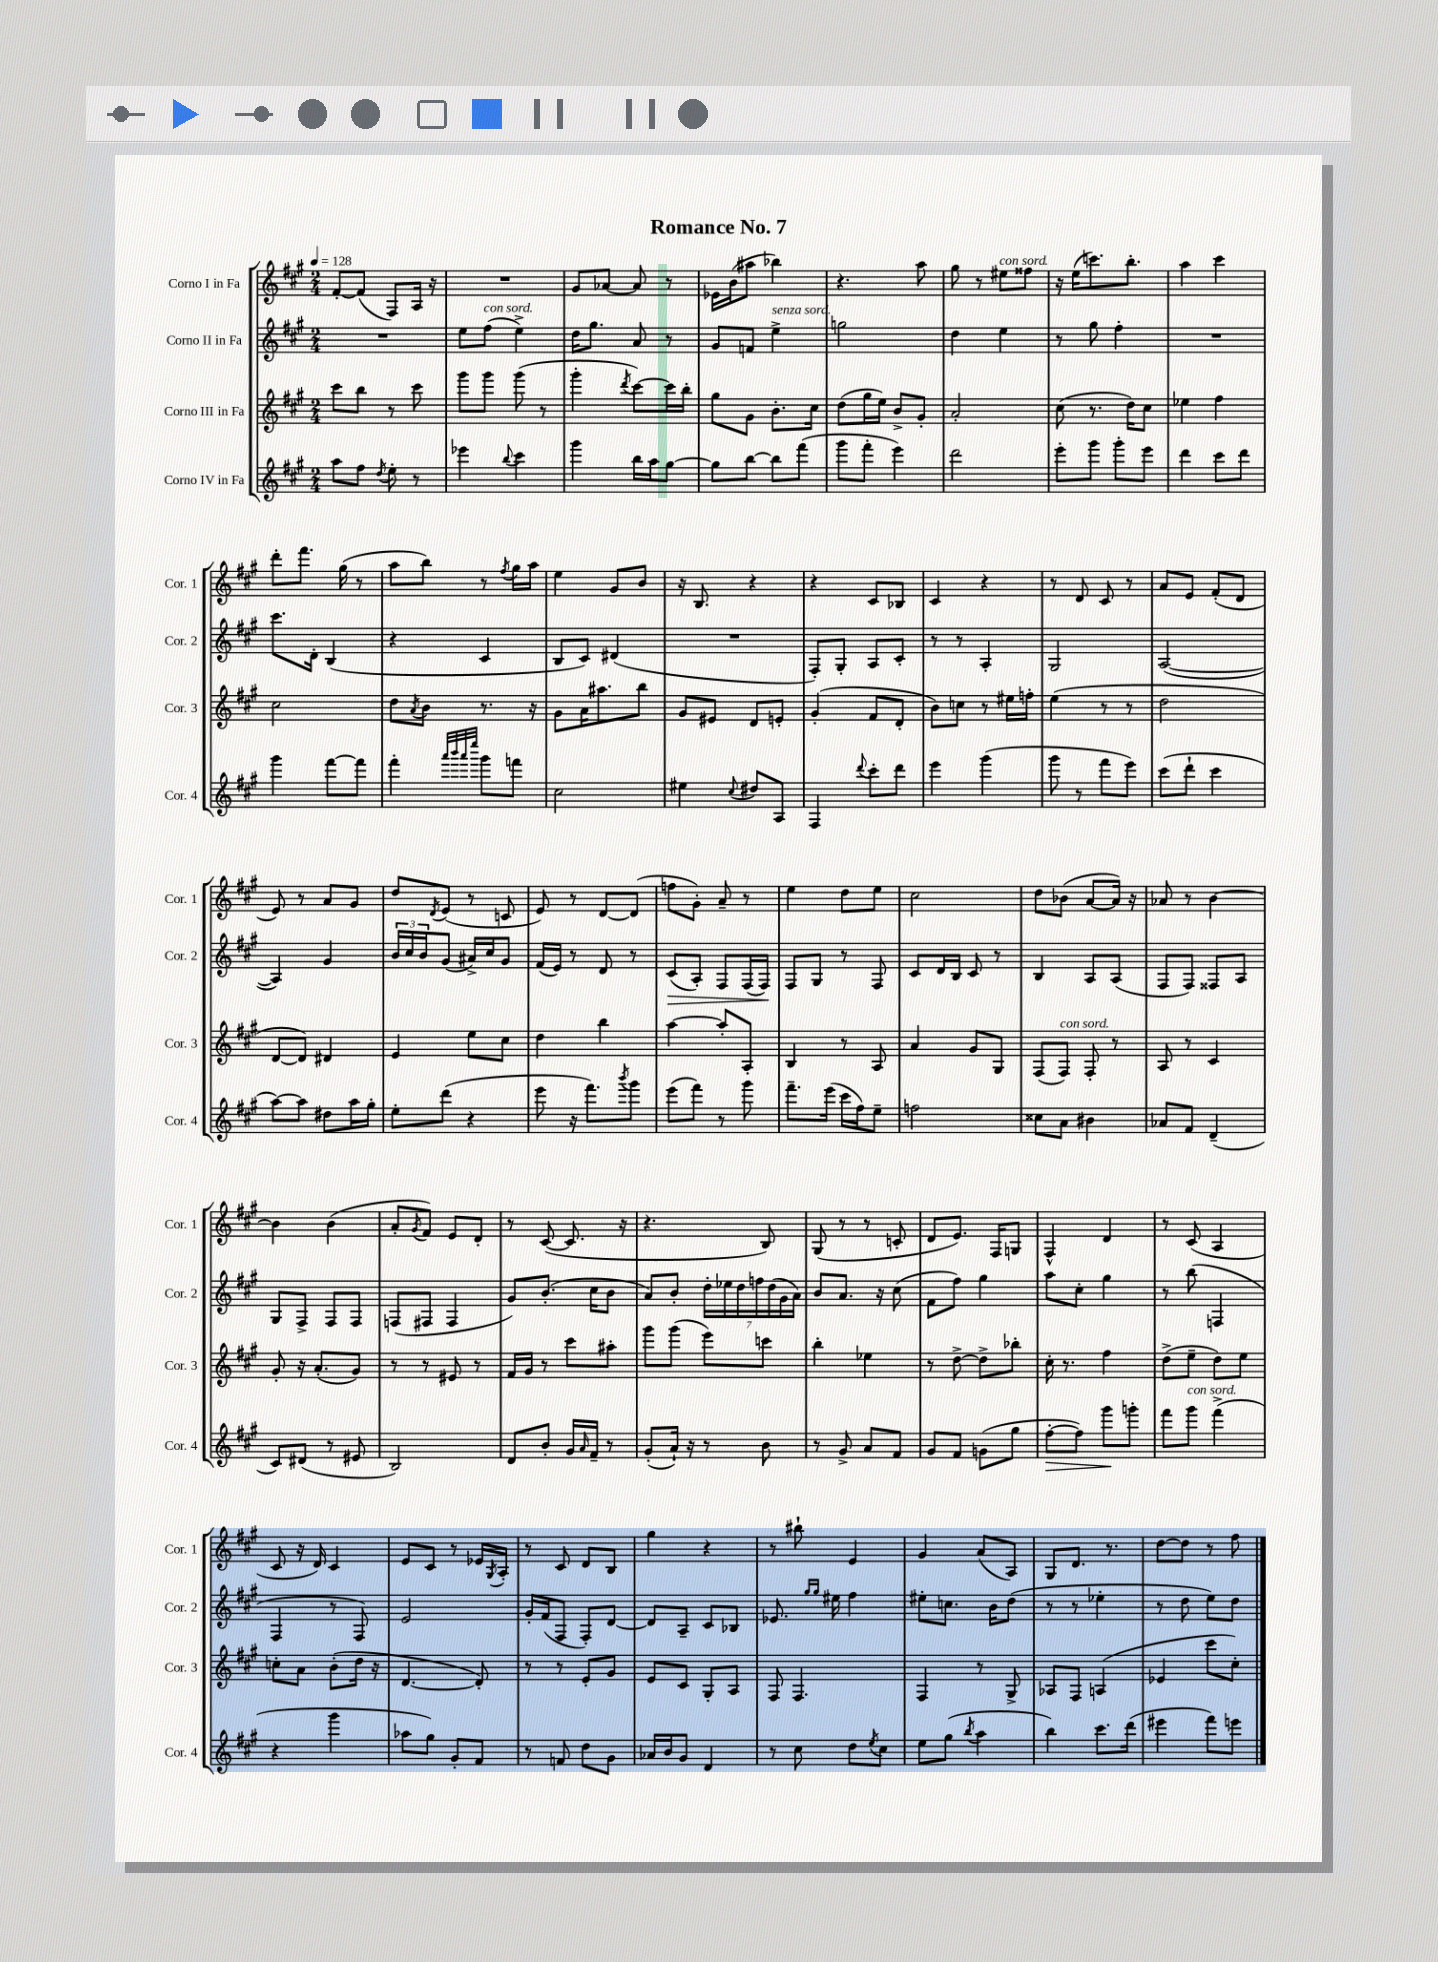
\header { title = "Romance No. 7" }
<<
\new StaffGroup <<
\new Staff = "s0" \with { instrumentName = "Corno I in Fa" shortInstrumentName = "Cor. 1" } {
    \clef treble \key a \major \numericTimeSignature \time 2/4 \tempo 4 = 128
    fis'8~-. fis'8( fis8) a16 r16 |
    R2 |
    gis'8 aes'8~ aes'8 r8 |
    ees'16 b'16( ais''8 bes''4) |
    r4. a''8 |
    gis''8 r8 eis''8^\markup { \italic "con sord." } fisis''8 |
    r16 e''16( c'''8.) b''8.-. |
    a''4 cis'''4 |
    d'''8-. fis'''8. gis''16( r8 |
    a''8 b''8) r8 \acciaccatura { fis''8 } gis''16 a''16 |
    e''4 gis'8 b'8 |
    r16 b8. r4 |
    r4 cis'8 bes8 |
    cis'4 r4 |
    r8 d'8 cis'8 r8 |
    a'8 e'8 fis'8-.( d'8 |
    e'8) r8 a'8 gis'8 |
    d''8 \acciaccatura { d'8 } e'8( r8 c'8 |
    e'8) r8 d'8~ d'8( |
    f''8 gis'8-.) a'8-- r8 |
    e''4 d''8 e''8 |
    cis''2 |
    d''8 bes'8( a'8~ a'16) r16 |
    aes'8 r8 b'4~ |
    b'4 b'4( |
    a'8-. \acciaccatura { gis'8 } fis'8) e'8 d'8-. |
    r8 cis'8~( cis'8. r16 |
    r4. b8) |
    gis8( r8 r8 c'8-. |
    d'8 e'8.) fis16 g8 |
    fis4-^ d'4 |
    r8 cis'8( a4 |
    cis'8 r16 d'16) cis'4 |
    e'8 cis'8 r8 ees'16 \acciaccatura { gis8 } a16-. |
    r8 cis'8 d'8 b8 |
    gis''4 r4 |
    r8 bis''8-! e'4 |
    gis'4 a'8( a8) |
    gis8 d'8. r8. |
    d''8~ d''8 r8 fis''8 \bar "|." |
}
\new Staff = "s1" \with { instrumentName = "Corno II in Fa" shortInstrumentName = "Cor. 2" } {
    \clef treble \key a \major \numericTimeSignature \time 2/4
    R2 |
    e''8 fis''8^\markup { \italic "con sord." }( e''4->) |
    d''16 gis''8. a'8 r8 |
    gis'8 f'8 e''4->^\markup { \italic "senza sord." } |
    g''2 |
    d''4 e''4 |
    r8 gis''8 fis''4-. |
    R2 |
    cis'''8. d'16-. b4( |
    r4 cis'4 |
    b8 cis'8) dis'4( |
    R2 |
    fis8-.) gis8-. a8 cis'8-. |
    r8 r8 a4-. |
    gis2 |
    a2~( |
    a4) gis'4 |
    \tuplet 3/2 { b'16 cis''16 b'16 } gis'8( ais'16->) cis''16 gis'8 |
    fis'16( e'16) r8 d'8 r8 |
    cis'8\>( a8-.) fis8 fis16( fis16\!) |
    fis8 gis8 r8 fis8 |
    cis'8 d'16 b16 cis'8 r8 |
    b4 a8 a8( |
    fis8 fis8) fisis8 a8 |
    gis8 fis8-> fis8 fis8 |
    f8( fis8 fis4 |
    gis'8) b'8.-.( cis''16 b'8 |
    a'8) b'8-. \tuplet 7/4 { d''16-. ees''16 d''16 f''16 d''16( gis'16 a'16) } |
    b'8 a'8. r16 cis''8( |
    fis'8 fis''8) gis''4 |
    a''8 cis''8-. gis''4 |
    r8 b''8( f4 |
    fis4 r8 fis8) |
    e'2 |
    gis'16-. fis'16( fis8 fis8-.) d'8~ |
    d'8 a8-- cis'8 bes8 |
    ees'8. \grace { gis''16 gis''16 } eis''16 fis''4 |
    eis''8-. c''8. b'16 d''8( |
    r8 r8 ees''4-. |
    r8 d''8 e''8) d''8 \bar "|." |
}
\new Staff = "s2" \with { instrumentName = "Corno III in Fa" shortInstrumentName = "Cor. 3" } {
    \clef treble \key a \major \numericTimeSignature \time 2/4
    cis'''8 b''8 r8 cis'''8 |
    gis'''8 gis'''8 gis'''8( r8 |
    gis'''4-. \acciaccatura { d'''8 } cis'''8~) cis'''16 b''16-. |
    gis''8 gis'8 b'8.-. cis''16 |
    d''8( gis''16 e''16) b'8-> gis'8-. |
    a'2-. |
    cis''8( r8. d''16) cis''8 |
    ees''4 fis''4 |
    cis''2 |
    d''8 \acciaccatura { a'8 } b'8 r8. r16 |
    gis'8 a'16 ais''8. b''8 |
    gis'8 eis'8 d'8 e'8-. |
    gis'4-.( fis'8 d'8-. |
    b'8) c''8 r8 eis''16 f''16-. |
    e''4( r8 r8 |
    d''2 |
    d'8~ d'8) dis'4 |
    e'4 e''8 cis''8 |
    d''4 b''4 |
    a''4~ a''8-. a8-. |
    b4 r8 a8 |
    a'4 gis'8 gis8 |
    fis8( fis8^\markup { \italic "con sord." }) fis8-. r8 |
    a8 r8 cis'4 |
    gis'8-. r16 a'8.-.( gis'8) |
    r8 r8 eis'8 r8 |
    fis'16 gis'16 r8 cis'''8 ais''8-. |
    gis'''8 gis'''8( e'''8) c'''8 |
    b''4-. ees''4 |
    r8 d''8~-> d''8-> bes''8-. |
    cis''16-. r8. fis''4 |
    d''8->( e''8-- d''8) e''8 |
    c''8-. a'8 b'8-.( d''16 r16 |
    d'4.~ d'8-.) |
    r8 r8 e'8-. gis'8 |
    e'8 cis'8 gis8-. a8 |
    fis8 fis4. |
    fis4 r8 gis8-> |
    aes8 fis8 a4( |
    ees'4 cis'''8 cis''8-.) \bar "|." |
}
\new Staff = "s3" \with { instrumentName = "Corno IV in Fa" shortInstrumentName = "Cor. 4" } {
    \clef treble \key a \major \numericTimeSignature \time 2/4
    a''8 fis''8 \acciaccatura { d''8 } e''8-. r8 |
    ees'''4 \appoggiatura { b''8 } cis'''4 |
    gis'''4 b''16 a''16 gis''8~ |
    gis''8 b''8~ b''8 fis'''8( |
    gis'''8 fis'''8-. e'''4) |
    d'''2 |
    e'''8-. gis'''8 gis'''8-. e'''8 |
    d'''4 cis'''8 d'''8 |
    gis'''4 fis'''8~ fis'''8 |
    fis'''4-. \grace { a'''32 b'''32 a'''32 e''''32 } gis'''8 f'''8 |
    cis''2 |
    eis''4 \appoggiatura { cis''8 } dis''8 a8 |
    fis4 \appoggiatura { d'''8 } cis'''8-. d'''8 |
    e'''4 gis'''4( |
    gis'''8 r8 fis'''8 e'''8) |
    cis'''8( d'''8-! cis'''4 |
    a''8~) a''8 dis''8 a''16 gis''16-. |
    e''8-. d'''8( r4 |
    e'''8 r16 fis'''8.) \acciaccatura { b'''8 } gis'''8 |
    e'''8( fis'''8) r8 gis'''8 |
    fis'''8.-- e'''16( cis'''16 fis''16) e''8-- |
    f''2 |
    cisis''8 a'8 bis'4 |
    aes'8 fis'8 d'4--( |
    cis'8) dis'8( r8 eis'8 |
    b2) |
    d'8 b'8-. gis'16 \grace { a'16 } fis'16-- r8 |
    gis'8-.( a'16-!) r16 r8 b'8 |
    r8 gis'8-> a'8 fis'8 |
    gis'8 fis'8 g'8( gis''8 |
    fis''8~-.\> fis''8) gis'''8\! g'''8-. |
    fis'''8 gis'''8^\markup { \italic "con sord." } fis'''4->( |
    r4 gis'''4 |
    aes''8 gis''8) gis'8-. fis'8 |
    r8 f'8 d''8 gis'8 |
    aes'16 b'16 gis'8 d'4 |
    r8 cis''8 d''8 \acciaccatura { e''8 } cis''8 |
    e''8 gis''8( \acciaccatura { b''8 } a''4 |
    b''4) cis'''8. d'''16( |
    eis'''4 fis'''8) e'''8 \bar "|." |
}
>>
>>
\layout { \context { \Score \remove "Bar_number_engraver" } }
